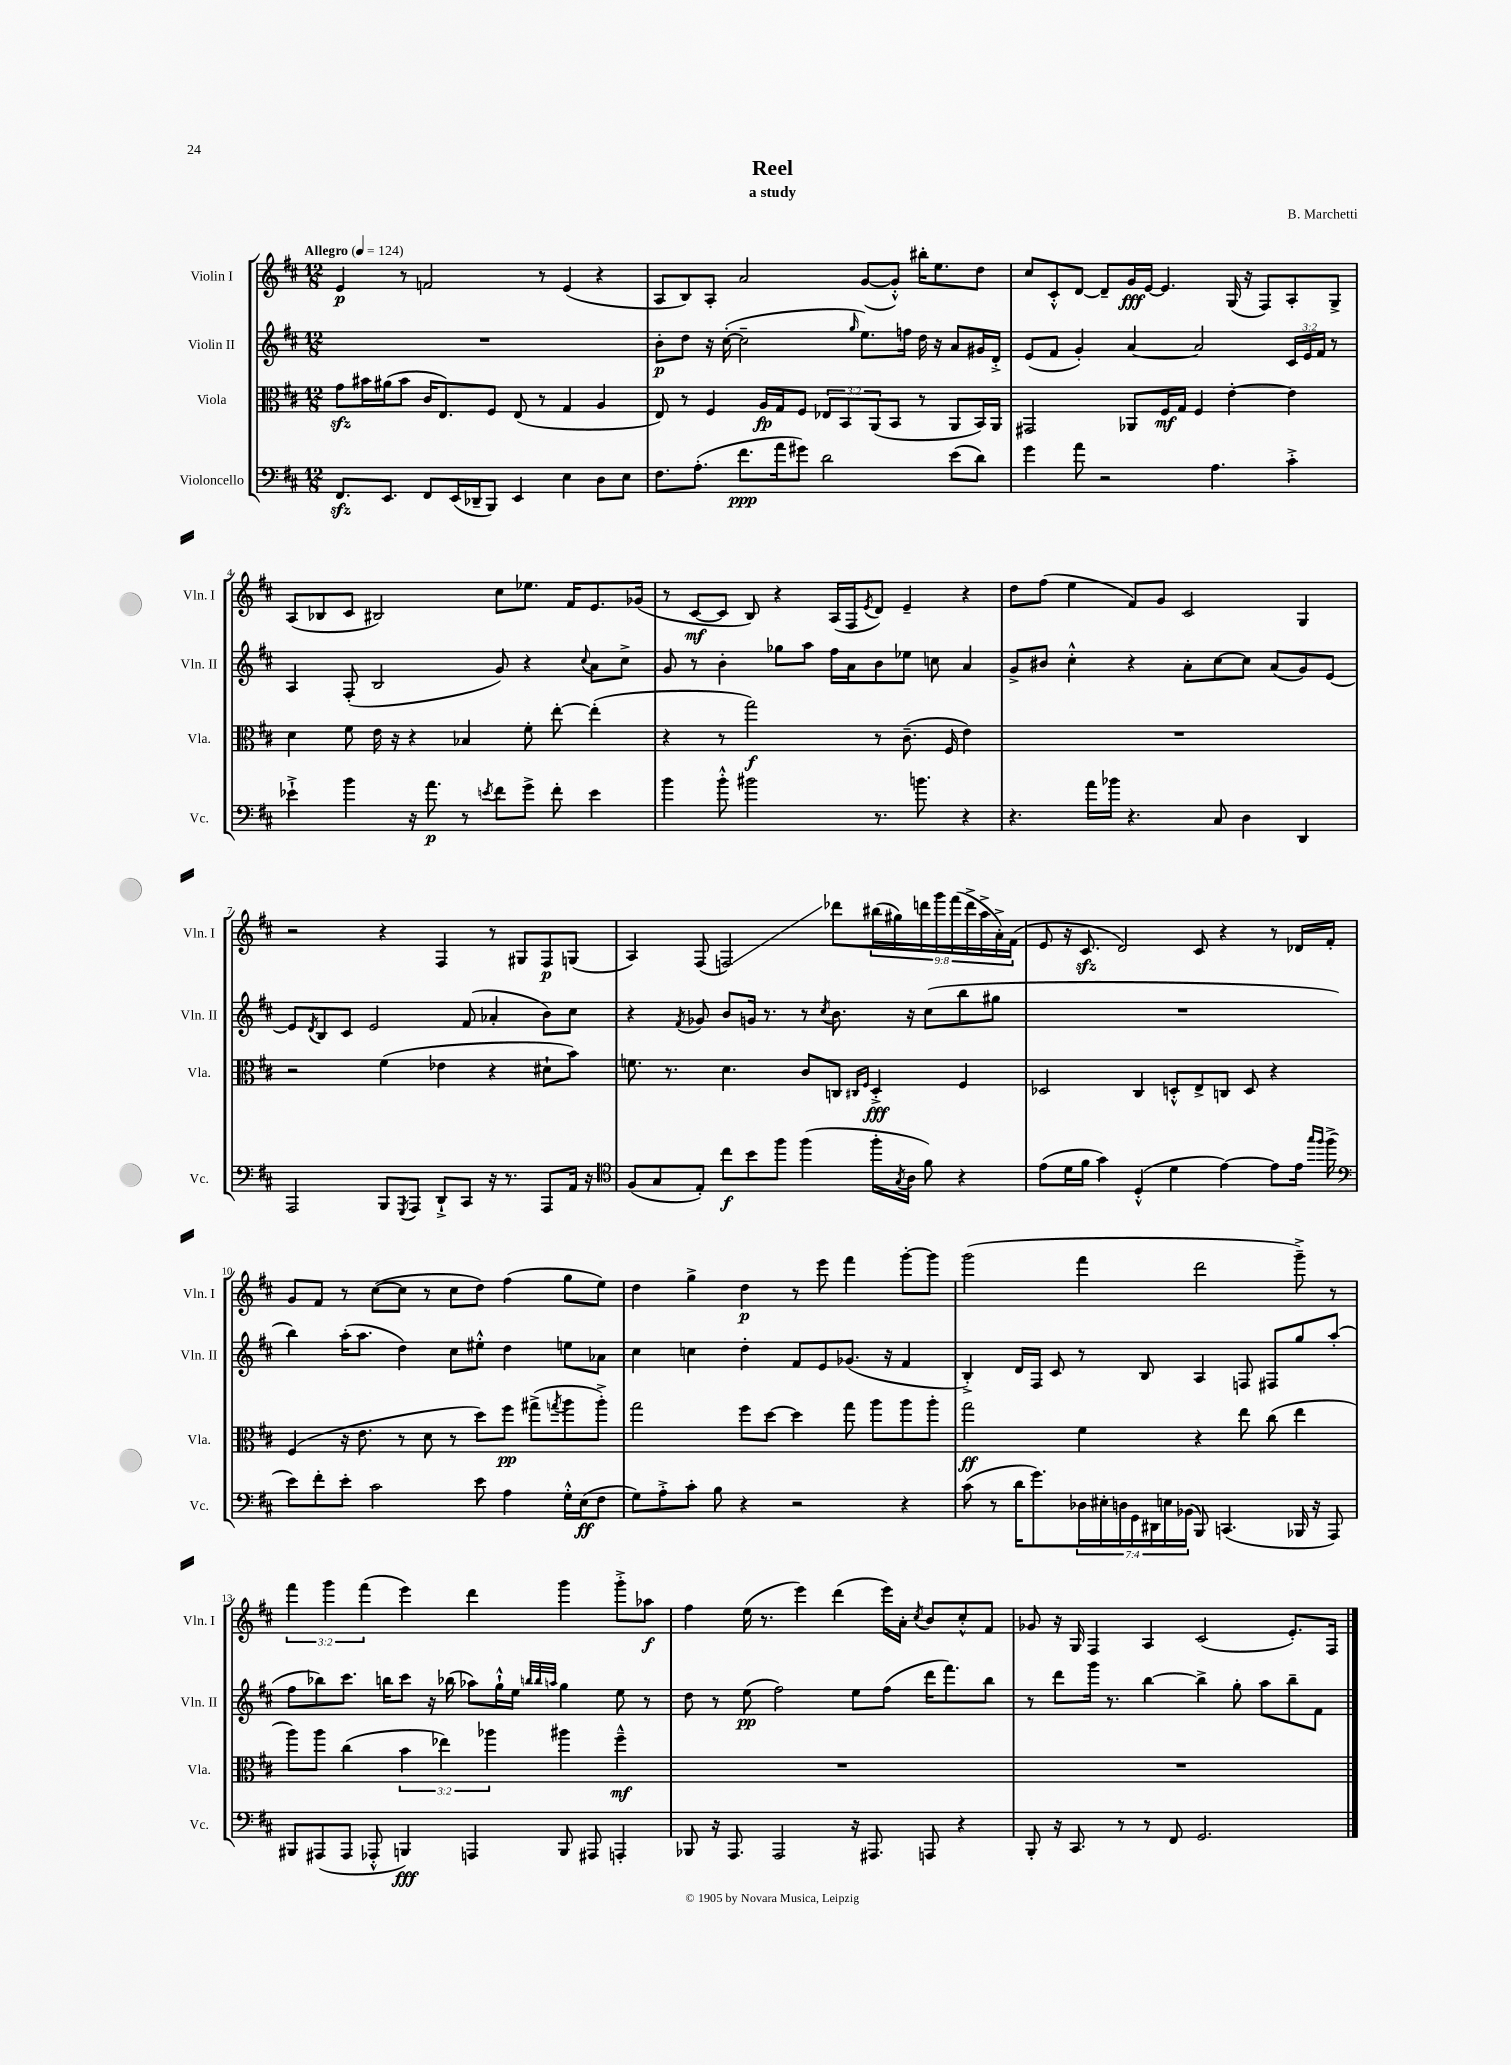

**kern	**kern	**kern	**kern
*staff4	*staff3	*staff2	*staff1
*clefF4	*clefC3	*clefG2	*clefG2
*k[f#c#]	*k[f#c#]	*k[f#c#]	*k[f#c#]
*M12/8	*M12/8	*M12/8	*M12/8
*MM124	*MM124	*MM124	*MM124
8.FF#/L	8g\L	1.r	4e/
.	16b#\L	.	.
8.EE/J	(16a#\J	.	.
.	8b#\J	.	8r
8FF#/L	16c#/LK	.	2f/
.	8.E/)	.	.
(16EE/L	.	.	.
16DD-~/J	.	.	.
8BBB/J)	8F#/J	.	.
4EE/	(8E/	.	.
.	8r	.	8r
4E\	4G/	.	(4e/
8D\L	4A/	.	4r
8E\J	.	.	.
=	=	=	=
8.F#\L	8E/)	8b'\L	8A/L
.	8r	8dd\J	8B/)
(8.A'\J	.	.	.
.	4F#/	16r	8A'/J
.	.	([16cc#'\	.
8.f#\L	.	2cc#~\]	2a/
.	16A/LL	.	.
16a\k	16G/J	.	.
8g#\J)	8F#/J	.	.
2d\	12E-/L	.	.
.	12BB/	.	.
.	.	16qqgg/	.
.	.	8.ee\L)	([8g/L
.	(12AA/	.	.
.	8BB/J	.	8g'^^/]J)
.	.	16ff\Jk	.
.	8r	16dd\	16bb#'\LK
.	.	16r	8.ee\
(8e\L	8AA/L	8a/L	.
8d\J)	16BB/L)	16g#/L	8dd\J
.	16AA/JJ	16d'^/JJ	.
=	=	=	=
4g\	2GG#/	(8e/L	8cc#/L
.	.	8f#/J	8c#'^^/
8a\	.	4g'/)	[8d/J
2r	.	.	8d~/]L
.	8AA-/L	[4a/	16g/L
.	.	.	[16e/JJ
.	16F#/L	.	4.e/]
.	16G/JJ	.	.
.	4F#/	2a/]	.
4.A\	.	.	.
.	[4e'\	.	(16G/
.	.	.	16r
.	.	.	8F#/L)
4c#'^\	4e\]	24c#/LL	8A'/
.	.	24e/	.
.	.	24f#/JJ	.
.	.	8r	8G^/J
=	=	=	=
4e-`^\	4d\	4A/	(8A/L
.	.	.	8B-/
4b\	8f#\	(8F#'/	8c#/J
.	16e\	2B/	2B#/)
.	16r	.	.
16r	4r	.	.
8.a\	.	.	.
8r	4B-/	.	.
8qe/	.	.	.
8f#\L	.	8g/)	8cc#\L
8g^\J	8f#'\	4r	8.ee-\J
8f#'\	[8ee'\	.	.
.	.	.	16f#/LK
.	.	8qqcc#/	.
4e\	(4ee'\]	8a\L	8.e/
.	.	8cc#^\J	.
.	.	.	(16g-/Jk
=	=	=	=
4b\	4r	8g/	8r
.	.	8r	[8c#/L
8b'^^\	8r	4b'\	8c#/]J
2b#\	2gg\)	.	8B/)
.	.	8gg-\L	4r
.	.	8aa\J	.
.	.	16ff#\LL	(16A/LL
.	.	16a\J	16F#/J
.	.	.	8qe/
8.r	8r	8b\	8d/J)
.	(8.c#~\	8ee-\J	4e~/
8.b\	.	.	.
.	.	8cc\	.
.	16F#/	.	.
4r	4e\)	4a/	4r
=	=	=	=
4.r	1.r	8g^/L	8dd\L
.	.	8b#/J	(8ff#\J
.	.	4cc#'^^\	4ee\
16a\LL	.	.	.
16b-\JJ	.	.	.
4.r	.	4r	8f#/L)
.	.	.	8g/J
.	.	8a'\L	2c#/
8C#/	.	[8cc#\	.
4D\	.	8cc#\]J	.
.	.	(8a/L	.
4DD/	.	8g/)	4G/
.	.	[8e/J	.
=	=	=	=
2AAA/	2r	8e/]L	2r
.	.	8qd/	.
.	.	8B/	.
.	.	8c#/J	.
.	.	2e/	.
8BBB/L	(4f#\	.	4r
8qGGG/	.	.	.
8AAA/J	.	.	.
8DD`^/L	4e-\	.	4F#/
8CC#/J	.	(8f#/	.
16r	4r	4a-'/	8r
8.r	.	.	.
.	.	.	8G#/L
8AAA/L	8d#`\L	8b\L)	8F#/
16AA/Jk	8b\J)	8cc#\J	(8G/J
16r	.	.	.
=	=	=	=
*clefC4	*	*	*
(8F#/L	8.f\	4r	4A/)
8G/	.	.	.
.	8.r	.	.
.	.	8qf#/	.
8E'/J)	.	8g-/	(8F#/
8cc#\L	4.d\	8b/L	2F/)
8b\	.	16g/Jk	.
.	.	8.r	.
8ff#\J	.	.	.
(4ff#\	8c#/L	8r	.
.	.	8qcc#/	.
.	8C/J	8.b\	8ddd-\L
.	16qqC#/LL	.	.
.	16qqF#/JJ	.	.
16ff#'\LL	4D'^/	.	(18bb#\L
.	.	.	18gg#\)
8qG/	.	.	.
16A\JJ	.	16r	.
.	.	.	18ddd\
8f#\)	.	(8cc#\L	.
.	.	.	18ggg\
.	.	.	(18fff#\
4r	4F#/	8bb\	.
.	.	.	18ddd^\
.	.	.	18aa^\
.	.	8gg#\J	.
.	.	.	18a'^\)
.	.	.	(18f#\JJ
=	=	=	=
(8e\L	2D-/	1.r	8e/
16d\L	.	.	16r
16f#\JJ	.	.	8.c#/
4g\)	.	.	.
.	.	.	2d/)
(4D'^^/	4C#/	.	.
4d\	8D'^^/L	.	.
.	8E^/	.	8c#/
[4e\)	8C/J	.	4r
.	8D/	.	.
8e\]L	4r	.	8r
16e\Jk	.	.	16d-/LL
16qqgg/LL	.	.	.
16qqff#/JJ	.	.	.
(16ff#^\	.	.	16f#'/JJ
=	=	=	=
*clefF4	*	*	*
8e\L)	(4F#/	4bb\)	8g/L
8f#'\	.	.	8f#/J
8e'\J	16r	(16aa'\LK	8r
.	8.e\	8.aa\J	.
2c#\	.	.	([8cc#\L
.	8r	4dd\)	8cc#\]J
.	8d\	.	8r
.	8r	8cc#\L	8cc#\L
8e\	8dd\L)	8ee#'^^\J	8dd\J)
4A\	8ff#\J	4dd\	(4ff#\
.	(8gg#^\L	.	.
.	8qgg/	.	.
16G'^^\LL	8aa\	8ee\L	8gg\L
(16E\J	.	.	.
8F#\J	8aa'^\J)	8a-\J	8ee\J)
=	=	=	=
8G\L)	2gg\	4cc#\	4dd\
8A'^\	.	.	.
8c#'\J	.	4cc\	4gg^\
8B\	.	.	.
4r	8ff#\L	4dd'\	4dd\
.	[8dd\J	.	.
2r	4dd\]	8f#/L	8r
.	.	8e/	8eee\
.	8gg\	(8.g-/J	4fff#\
.	8aa\L	.	.
.	.	16r	.
4r	8aa\	4f#/	[8ggg'\L
.	8aa'\J	.	8ggg\]J
=	=	=	=
(8c#\	2gg\	4B'^/)	(2ggg\
8r	.	.	.
16d\LK	.	16d/LL	.
8.g\)	.	16F#/JJ	.
.	.	8c#/	.
28D-\L	4f#\	8r	4fff#\
28E#'\	.	.	.
28D\	.	.	.
28GG\	.	.	.
.	.	8B/	.
28DD#\	.	.	.
28E\	.	.	.
(28BB-\JJ	.	.	.
8BBB/)	4r	4A/	2ddd\
(4.CC/	.	.	.
.	8ee\	8F/	.
.	(8cc#\	8F#/L	.
16BBB-/	4ee\	8gg/	8ggg~^\)
16r	.	.	.
8AAA/)	.	(8aa'/J	8r
=	=	=	=
8BBB#/L	8aa\L)	8ff#\L	6fff#\
(8AAA#/	8aa\J	8bb-\)	.
.	.	.	6ggg\
8AAA#/J	(4cc#\	8.ccc#\J	.
.	.	.	(6fff#\
8AAA-'^^/	.	.	.
.	.	16bb\LK	.
4BBB/)	6b\	8ccc#\J	4eee\)
.	.	16r	.
.	6ee-\)	.	.
.	.	(16bb-\	.
4AAA/	.	8aa-\L)	4ddd\
.	6aa-\	.	.
.	.	16gg`^^\L	.
.	.	16ee\JJ	.
.	.	32qqbb/LLL	.
.	.	32qqbb/	.
.	.	32qqaa/JJJ	.
8BBB/	4aa#\	4gg\	4ggg\
8AAA#/	.	.	.
4AAA'/	4ff#~^^\	8ee\	8ggg'^\L
.	.	8r	8aa-\J
=	=	=	=
8BBB-/	1.r	8dd\	4ff#\
16r	.	8r	.
8.AAA/	.	.	.
.	.	(8ee\	(16ee\
.	.	.	8.r
2AAA/	.	2ff#\)	.
.	.	.	4eee\)
.	.	.	(4ddd\
16r	.	8ee\L	.
8.AAA#/	.	.	.
.	.	(8ff#\J	16eee\LL)
.	.	.	16a'\JJ
.	.	.	8qcc#/
8AAA/	.	16ddd\LK	8b/L
.	.	8.fff#\)	.
4r	.	.	8cc#'^^/
.	.	8bb\J	8f#/J
=	=	=	=
8BBB'/	1.r	8r	8g-/
16r	.	8ddd\L	16r
8.CC#/	.	.	16G/
.	.	16ggg\Jk	4F#/
.	.	8.r	.
8r	.	.	.
8r	.	[4bb\	4A/
8FF#/	.	.	.
2.GG/	.	4bb^\]	(2c#/
.	.	8gg'\	.
.	.	8aa\L	.
.	.	8bb~\	8.e'/L)
.	.	8f#\J	.
.	.	.	16F#/Jk
==	==	==	==
*-	*-	*-	*-
